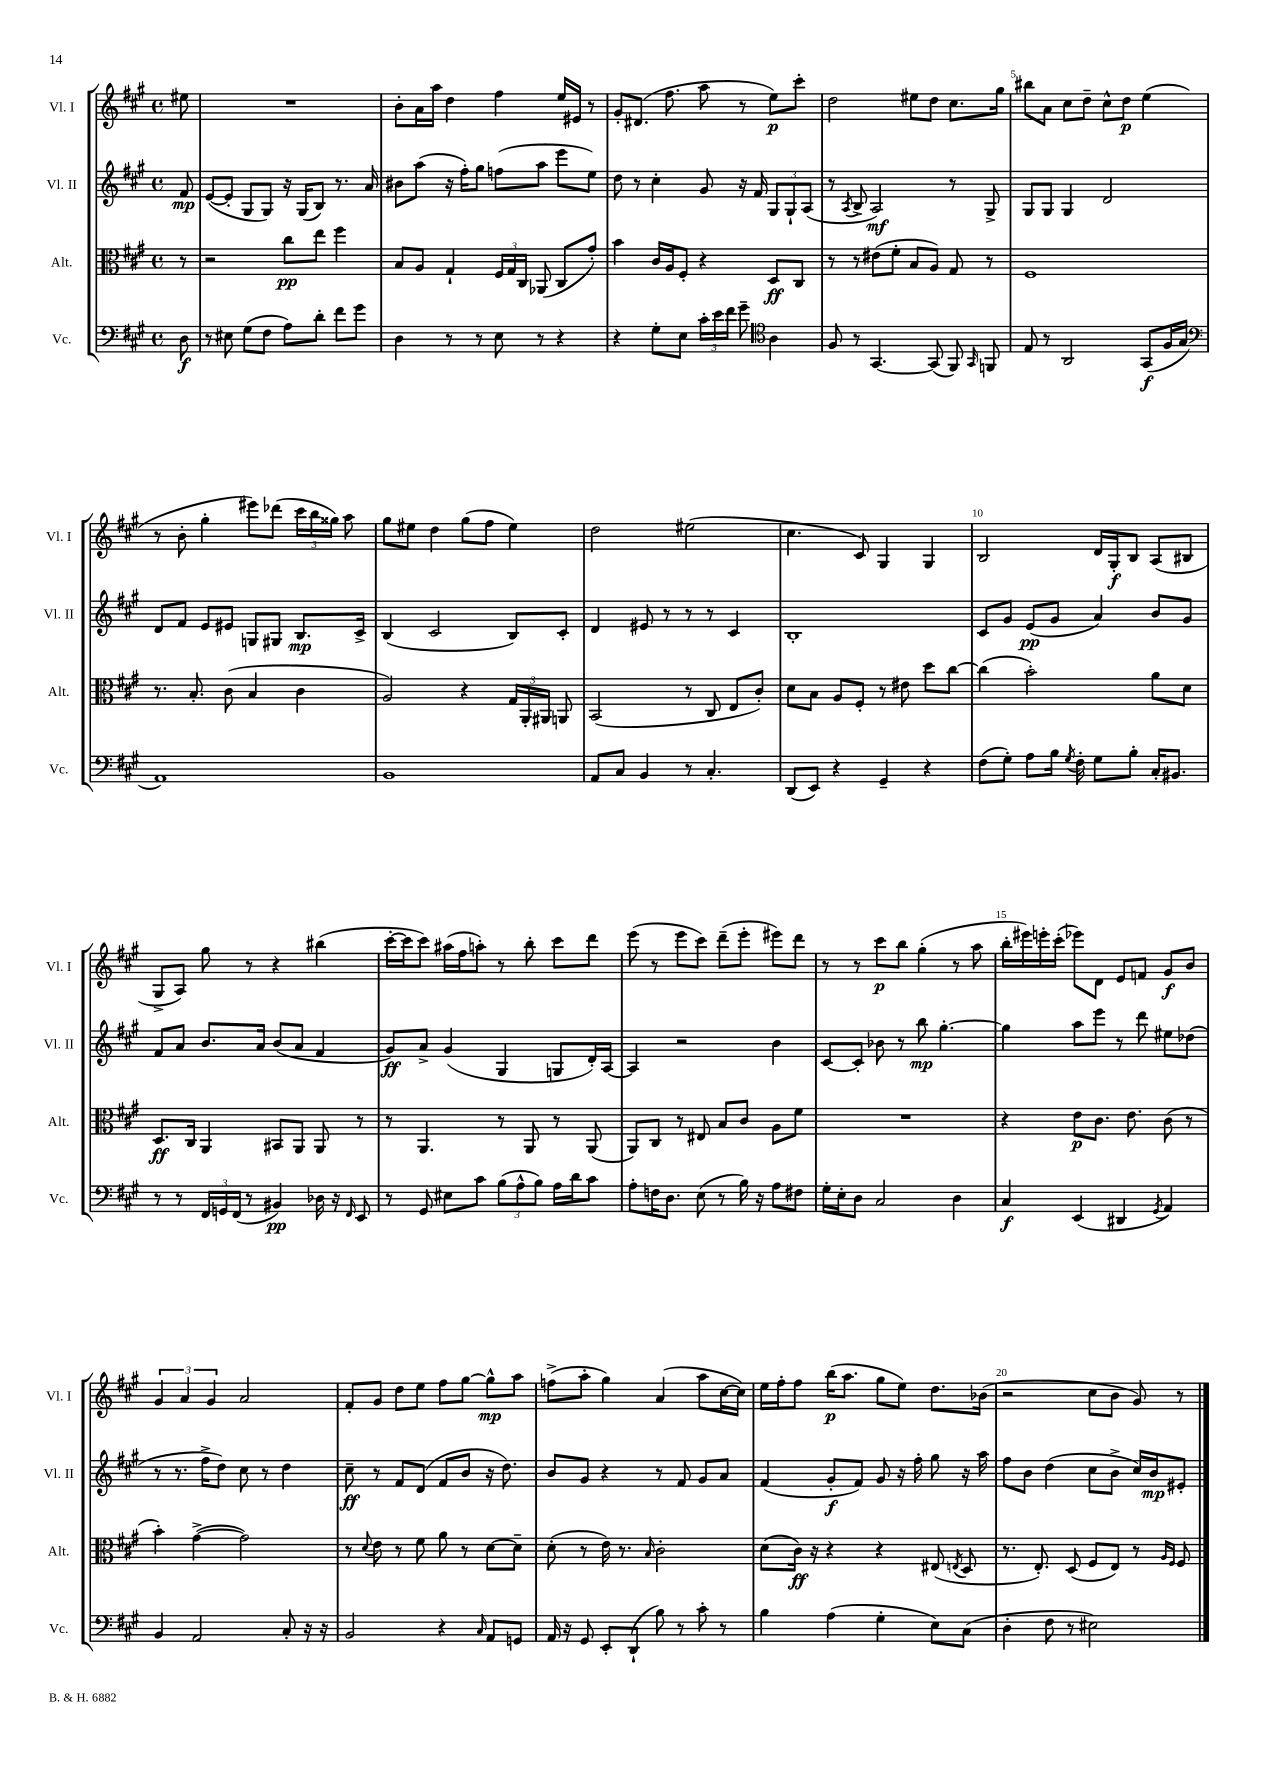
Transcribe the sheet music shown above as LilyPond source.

<<
\new StaffGroup <<
\new Staff = "s0" \with { instrumentName = "Vl. I" shortInstrumentName = "Vl. I" } {
    \clef treble \key a \major \defaultTimeSignature \time 4/4 \partial 8
    \autoBeamOff eis''8 |
    R1 |
    b'8[-. a'16 a''16] d''4 fis''4 e''16[ eis'16] r8 |
    gis'8[-. dis'8.]( fis''8. a''8 r8 e''8[\p) cis'''8]-. |
    d''2 eis''8[ d''8] cis''8.[ gis''16] |
    bis''8[ a'8] cis''8[ d''8]-- cis''8[-^ d''8]\p e''4( |
    r8 b'8-. gis''4-. eis'''8[) des'''8]( \tuplet 3/2 { cis'''16[ b''16 gisis''16]) } a''8 |
    gis''8[ eis''8] d''4 gis''8[( fis''8] eis''4) |
    d''2 eis''2( |
    cis''4. cis'8) gis4 gis4 |
    b2 d'16[ gis16-.\f b8] a8[( bis8] |
    gis8[-> a8]) gis''8 r8 r4 bis''4( |
    cis'''16[~-. cis'''16 cis'''8]) ais''16[( fis''16 a''8]-.) r8 b''8-. cis'''8[ d'''8] |
    e'''8( r8 e'''8[ cis'''8]) d'''8[--( e'''8]-. eis'''8[) d'''8] |
    r8 r8 cis'''8[\p b''8] gis''4-.( r8 a''8 |
    b''16[-. eis'''16) e'''16-. cis'''16]-.( ees'''8[) d'8] e'8[ f'8] gis'8[\f b'8] |
    \tuplet 3/2 { gis'4 a'4 gis'4 } a'2 |
    fis'8[-. gis'8] d''8[ e''8] fis''8[ gis''8]~ gis''8[-^\mp a''8] |
    f''8[->( a''8]-. gis''4) a'4( a''8[ cis''16~ cis''16]) |
    e''16[ fis''16-. fis''8] b''16[\p( a''8.] gis''8[ e''8]) d''8.[ bes'16]( |
    r2 cis''8[ b'8] gis'8) r8 \bar "|." |
}
\new Staff = "s1" \with { instrumentName = "Vl. II" shortInstrumentName = "Vl. II" } {
    \clef treble \key a \major \defaultTimeSignature \time 4/4 \partial 8
    \autoBeamOff fis'8\mp |
    e'8[~( e'8]-. gis8[ gis8]) r16 gis16[( b8]) r8. a'16 |
    bis'8[ a''8]( r16 fis''16[-.) gis''8] f''8[( a''8] e'''8[ e''8]) |
    d''8 r8 cis''4-. gis'8 r16 fis'16 \tuplet 3/2 { gis8[ gis8-! a8]( } |
    r8 \acciaccatura { a8 } b8-> a2\mf) r8 gis8-> |
    gis8[ gis8] gis4 d'2 |
    d'8[ fis'8] e'8[ eis'8] g8[ gis8] b8.[\mp cis'16]-> |
    b4( cis'2 b8[) cis'8]-. |
    d'4 eis'8 r8 r8 r8 cis'4 |
    b1-. |
    cis'8[ gis'8] e'8[\pp( gis'8] a'4) b'8[ gis'8] |
    fis'8[ a'8] b'8.[ a'16] b'8[( a'8] fis'4 |
    gis'8[\ff) a'8]-> gis'4( gis4 g8[ d'16-.) a16]~ |
    a4 r2 b'4 |
    cis'8[~ cis'8]-. bes'8 r8 b''8\mp gis''4.~-. |
    gis''4 a''8[ e'''8] r8 d'''8 eis''8[ des''8]( |
    r8 r8. fis''16[-> d''8]) cis''8 r8 d''4 |
    cis''8--\ff r8 fis'8[ d'8]( fis'8[ b'8] r16 d''8.) |
    b'8[ gis'8] r4 r8 fis'8 gis'8[ a'8] |
    fis'4( gis'8[-.\f fis'8]) gis'8 r16 fis''16-. gis''8 r16 a''16 |
    fis''8[ b'8] d''4( cis''8[ b'8]-> cis''16[) b'16\mp eis'8]-. \bar "|." |
}
\new Staff = "s2" \with { instrumentName = "Alt." shortInstrumentName = "Alt." } {
    \clef alto \key a \major \defaultTimeSignature \time 4/4 \partial 8
    \autoBeamOff r8 |
    r2 cis''8[\pp e''8] fis''4 |
    b8[ a8] gis4-! \tuplet 3/2 { fis16[ gis16 cis16] } aes,8( cis8[ gis'8]-.) |
    b'4 cis'16[ a16 fis8]-. r4 d8[\ff cis8] |
    r8 r8 eis'8[( fis'8]-. b8[ a8]) gis8 r8 |
    fis1 |
    r8. b8.-. cis'8( b4 cis'4 |
    a2) r4 \tuplet 3/2 { gis16[ a,16-. ais,16] } a,8 |
    b,2( r8 cis8 e8[ cis'8]-.) |
    d'8[ b8] a8[ fis8]-. r8 eis'8 d''8[ cis''8]~ |
    cis''4( b'2-.) a'8[ d'8] |
    d8.[\ff cis16] a,4 bis,8[ a,8] a,8 r8 |
    r8 a,4. r8 a,8 r8 a,8( |
    a,8[) cis8] r8 eis8 b8[ cis'8] a8[ fis'8] |
    R1 |
    r4 e'8[\p cis'8.] e'8. cis'8( r8 |
    b'4-.) gis'4~->( gis'2) |
    r8 \appoggiatura { d'8 } e'8 r8 fis'8 a'8 r8 d'8[~ d'8]-- |
    d'8-.( r8 e'16) r8. \grace { b16 } cis'2-. |
    d'8[( cis'16]\ff) r16 r4 r4 eis8( \acciaccatura { e8 } d8 |
    r8. e8.-.) d8( fis8[ e8]) r8 \grace { a16[ fis16] } fis8 \bar "|." |
}
\new Staff = "s3" \with { instrumentName = "Vc." shortInstrumentName = "Vc." } {
    \clef bass \key a \major \defaultTimeSignature \time 4/4 \partial 8
    \autoBeamOff d8\f |
    r8 eis8 gis8[( fis8] a8[) d'8]-. fis'8[ gis'8] |
    d4 r8 r8 e8 r8 r4 |
    r4 gis8[-. e8] \tuplet 3/2 { cis'16[-. e'16 fis'16] } gis'8-- \clef tenor a4 |
    fis8 r8 gis,4.~ gis,8( fis,8) \grace { gis,16 } f,8 |
    e8 r8 a,2 gis,8[\f( fis16 gis16] |
    \clef bass a,1) |
    b,1 |
    a,8[ cis8] b,4 r8 cis4.-. |
    d,8[( e,8]) r4 gis,4-- r4 |
    fis8[( gis8]-.) a8[ b16] \acciaccatura { gis8 } fis16-. gis8[ b8]-. cis16[-. bis,8.] |
    r8 r8 \tuplet 3/2 { fis,16[ g,16 fis,16]( } r8 bis,4\pp) des16 r16 \grace { fis,16 } e,8 |
    r8 gis,8 eis8[ cis'8] \tuplet 3/2 { b8[( a8-^ b8]) } a16[ d'16 cis'8] |
    a8[-. f16 d8.] e8( r8 b16) r16 a8[ fis8] |
    gis16[-. e16-. d8] cis2 d4 |
    cis4\f e,4( dis,4 \acciaccatura { gis,8 } a,4) |
    b,4 a,2 cis8-. r16 r16 |
    b,2 r4 \grace { cis16 } a,8[ g,8] |
    a,16 r16 gis,8 e,8[-. d,8]-!( b8) r8 cis'8-. r8 |
    b4 a4( gis4-. e8[) cis8]( |
    d4-. fis8 r8 eis2) \bar "|." |
}
>>
>>
\layout { \context { \Score \override BarNumber.break-visibility = ##(#f #t #t) barNumberVisibility = #(every-nth-bar-number-visible 5) } }
